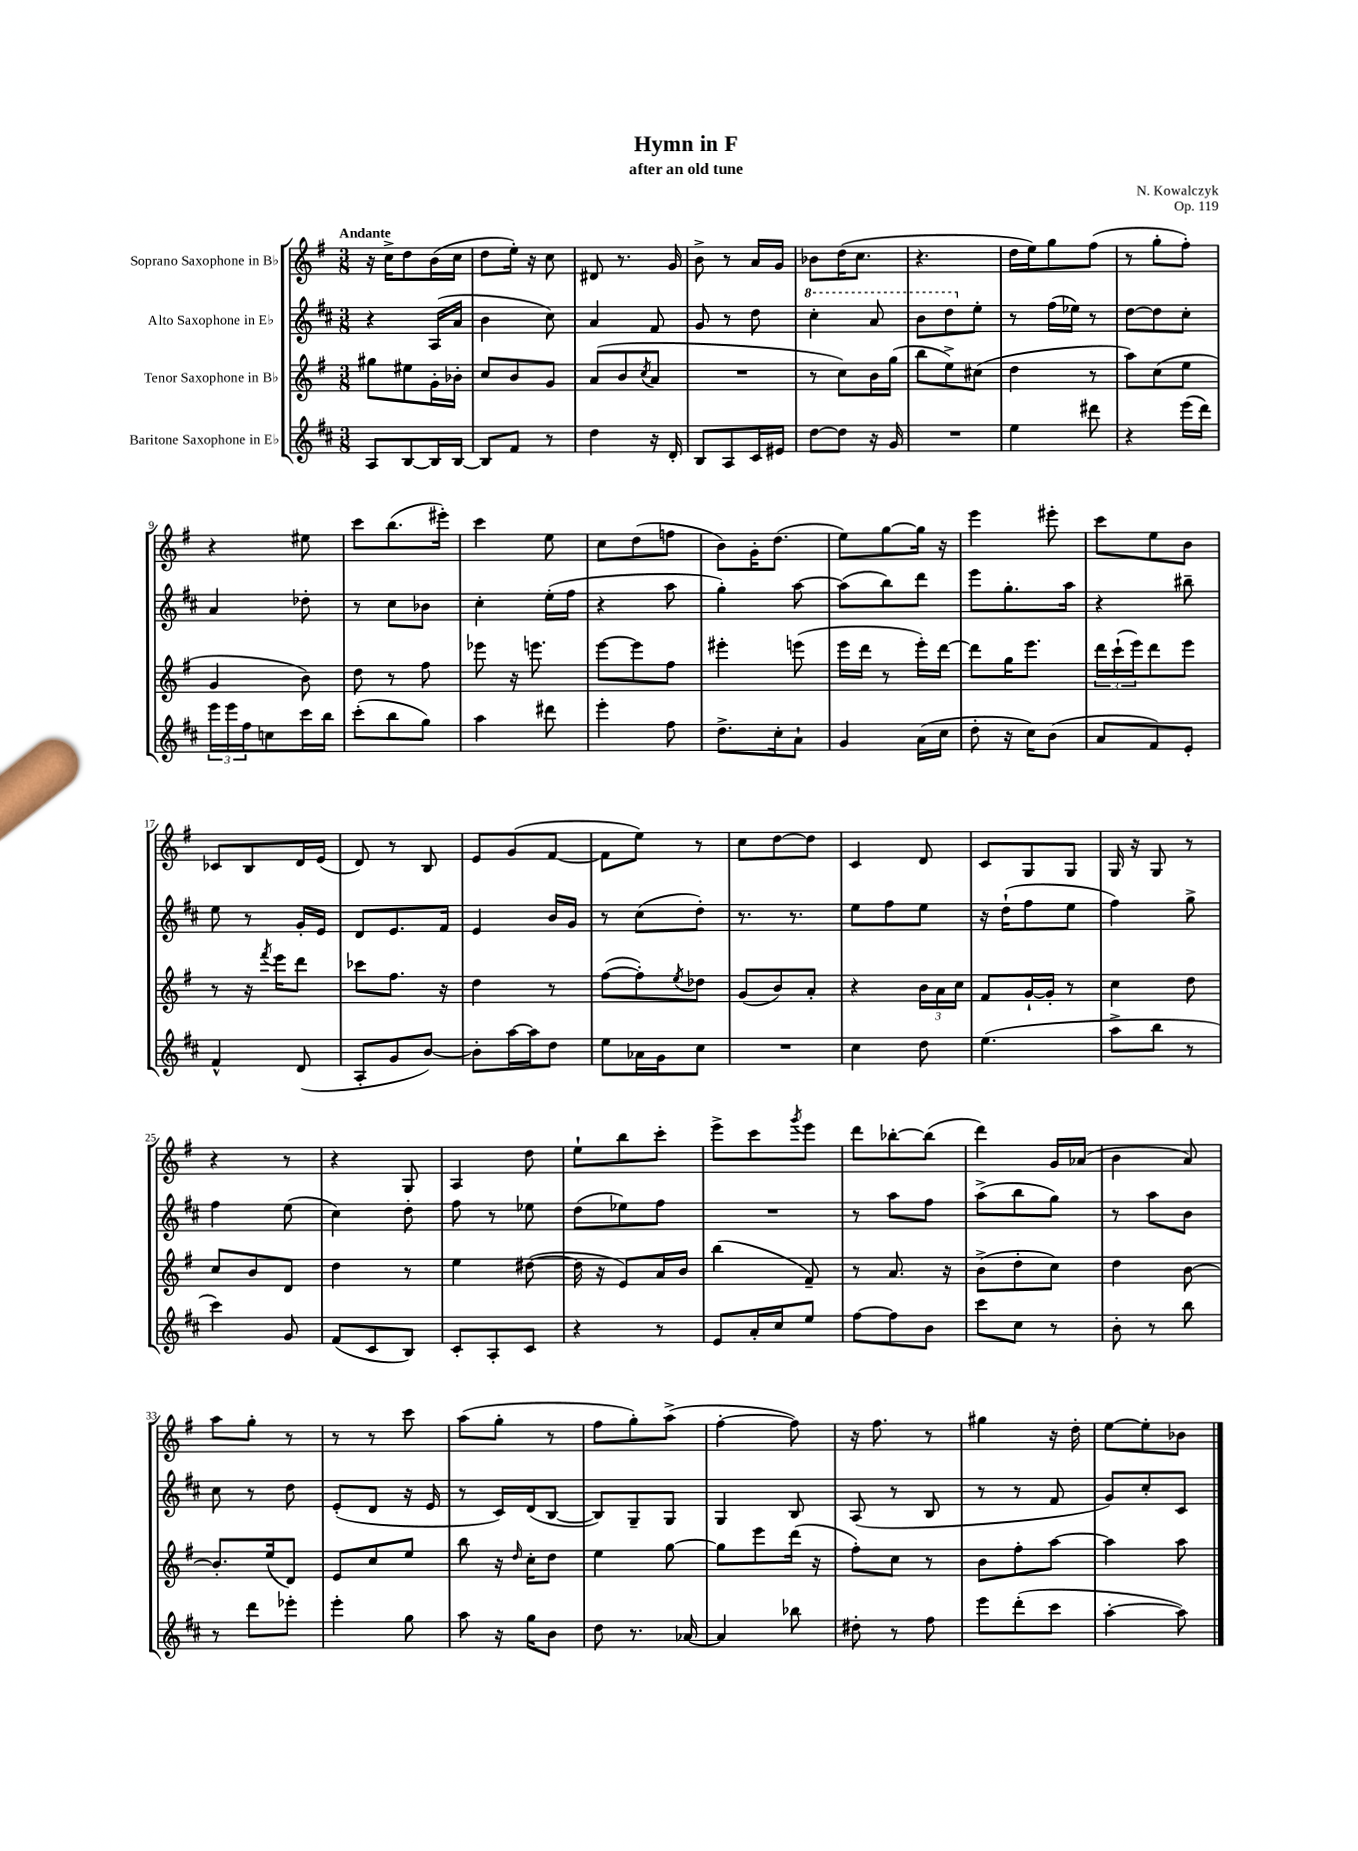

**kern	**kern	**kern	**kern
*part4	*part3	*part2	*part1
*staff4	*staff3	*staff2	*staff1
*I"Baritone Saxophone in E♭	*I"Tenor Saxophone in B♭	*I"Alto Saxophone in E♭	*I"Soprano Saxophone in B♭
*clefG2	*clefG2	*clefG2	*clefG2
*k[f#c#]	*k[f#]	*k[f#c#]	*k[f#]
*M3/8	*M3/8	*M3/8	*M3/8
=1	=1	=1	=1
!	!	!	!LO:TX:a:B:t=Andante
8A/L	8gg#X\L	4r	16r
.	.	.	16cc^\KL
[8B/	8ee#X\	.	8dd\
16B/L]	16g'\L	(16A/LL	(16b\L
[16B/JJ	16b-X'\JJ	16a/JJ	16cc\JJ
=2	=2	=2	=2
8B/L]	8cc/L	4b\	8dd\L
8f#/J	8b/	.	16ee'\Jk)
.	.	.	16r
8r	8g/J	8cc#\)	8cc\
=3	=3	=3	=3
4dd\	(8a/L	4a/	8d#X/
.	8b/	.	8.r
.	8qcc/	.	.
16r	8a/J	8f#/	.
16d'/	.	.	16g/
=4	=4	=4	=4
8B/L	4.r	8g/	8b^\
8A/	.	8r	8r
16c#/L	.	8dd\	16a/LL
16e#X/JJ	.	.	16g/JJ
=5	=5	=5	=5
*	*	*8va	*
[8dd\L	8r	4ccc#'\	8b-X\L
8dd\J]	8cc\L)	.	(16dd\K
.	.	.	8.cc\J
16r	16b\L	8aa/	.
16g/	(16gg\JJ	.	.
=6	=6	=6	=6
4.r	8bb\L	8bb\L	4.r
.	8ee^\)	8ddd\	.
*	*	*X8va	*
.	(8cc#X\J	8ee'\J	.
=7	=7	=7	=7
4ee\	4dd\	8r	16dd\LL
.	.	.	16ee\J)
.	.	(16ff#\LL	8gg\
.	.	16ee-X\JJ)	.
8ddd#X\	8r	8r	(8ff#\J
=8	=8	=8	=8
4r	8aa\L)	[8dd\L	8r
.	(8cc\	8dd\]	8gg'\L
(16eee\LL	8ee\J	8cc#'\J	8ff#'\J)
16ddd\JJ)	.	.	.
!!LO:LB:g=z
=9	=9	=9	=9
24eee\LL	4g/	4a/	4r
24eee\	.	.	.
24ff#\J	.	.	.
8ccn\	.	.	.
16ccc#\L	8b\)	8dd-X'\	8ee#X\
16bb\JJ	.	.	.
=10	=10	=10	=10
(8ccc#'\L	8dd\	8r	8ccc\L
8bb\	8r	8cc#\L	(8.bb\
8gg\J)	8ff#\	8b-X\J	.
.	.	.	16eee#X'\Jk)
=11	=11	=11	=11
4aa\	8eee-X\	4cc#'\	4ccc\
.	16r	.	.
.	8.eeen\	.	.
8ddd#X\	.	(16ee'\LL	8ee\
.	.	16ff#\JJ	.
=12	=12	=12	=12
4eee'\	[8eee\L	4r	8cc\L
.	8eee\]	.	(8dd\
8ff#\	8ff#\J	8aa\	8ffn\J
=13	=13	=13	=13
8.dd^\L	4eee#X'\	4gg'\)	8b\L)
.	.	.	16g'\K
16cc#'\k	.	.	(8.dd\J
8a`\J	(8eeen\	[8aa\	.
=14	=14	=14	=14
4g/	16eee\LL	(8aa\L]	8ee\L)
.	16ddd\JJ	.	.
.	8r	8bb\)	[8gg\
(16a\LL	16eee'\LL)	8ddd\J	16gg\Jk]
16cc#\JJ	[16ddd\JJ	.	16r
=15	=15	=15	=15
8dd'\	8ddd\L]	8eee\L	4eee\
16r	16gg\K	8.gg'\	.
16cc#\KL)	8.eee\J	.	.
(8b\J	.	.	8eee#X'\
.	.	16aa\Jk	.
=16	=16	=16	=16
8a/L	24ddd\LL	4r	8ccc\L
.	(24ccc`\	.	.
.	24eee\J)	.	.
8f#/)	8ddd\	.	8ee\
8e'/J	8eee\J	8bb#X~\	8b\J
!!LO:LB:g=z
=17	=17	=17	=17
4f#^^/	8r	8ee\	8c-X/L
.	16r	8r	8B/
.	8qfff#/	.	.
.	16eee\KL	.	.
(8d/	8ddd\J	16g'/LL	16d/L
.	.	16e/JJ	(16e/JJ
=18	=18	=18	=18
8A'/L	8ccc-X\L	8d/L	8d/)
8g/	8.ff#\J	8.e/	8r
[8b/J)	.	.	8B/
.	16r	16f#/Jk	.
=19	=19	=19	=19
8b'\L]	4dd\	4e/	8e/L
[16aa\L	.	.	(8g/
16aa\J]	.	.	.
8dd\J	8r	16b/LL	[8f#/J
.	.	16g/JJ	.
=20	=20	=20	=20
8ee\L	([8ff#\L	8r	8f#\L]
16a-X\L	8ff#'\])	(8cc#\L	8ee\J)
16g\J	.	.	.
.	8qee/	.	.
8cc#\J	8dd-X\J	8dd'\J)	8r
=21	=21	=21	=21
4.r	(8g/L	8.r	8cc\L
.	8b/)	.	[8dd\
.	.	8.r	.
.	8a'/J	.	8dd\J]
=22	=22	=22	=22
4cc#\	4r	8ee\L	4c/
.	.	8ff#\	.
8dd\	24b\LL	8ee\J	8d/
.	24a\	.	.
.	24cc\JJ	.	.
=23	=23	=23	=23
(4.ee\	8f#/L	16r	8c/L
.	.	(16dd`\KL	.
.	[16g`/L	8ff#\	8G/
.	16g'/JJ]	.	.
.	8r	8ee\J	8G/J
=24	=24	=24	=24
8aa^\L	4cc\	4ff#\)	16G/
.	.	.	16r
8bb\J	.	.	8G/
8r	8dd\	8gg^\	8r
!!LO:LB:g=z
=25	=25	=25	=25
4ccc#\)	8cc/L	4ff#\	4r
.	8b/	.	.
8g/	8d/J	(8ee\	8r
=26	=26	=26	=26
(8f#/L	4dd\	4cc#\)	4r
8c#/	.	.	.
8B/J)	8r	8dd'\	8G/
=27	=27	=27	=27
8c#'/L	4ee\	8ff#\	4A/
8A'/	.	8r	.
8c#/J	([8dd#X\	8ee-X\	8dd\
=28	=28	=28	=28
4r	16dd#\]	(8dd\L	8ee`\L
.	16r	.	.
.	8e/L)	8ee-X\)	8bb\
8r	16a/L	8ff#\J	8ccc'\J
.	16b/JJ	.	.
=29	=29	=29	=29
8e/L	(4bb\	4.r	8eee^\L
16a'/L	.	.	8ccc\
16cc#/J	.	.	.
.	.	.	8qggg/
8ee/J	8f#~/)	.	8eee\J
=30	=30	=30	=30
[8ff#\L	8r	8r	8ddd\L
8ff#\]	8.a/	8aa\L	[8bb-X'\
8b\J	.	8ff#\J	(8bb-\J]
.	16r	.	.
=31	=31	=31	=31
8ccc#\L	(8b^\L	(8aa^\L	4ddd\)
8cc#\J	8dd'\	8bb\	.
8r	8cc\J)	8gg\J)	16g/LL
.	.	.	(16a-X/JJ
=32	=32	=32	=32
8b'\	4dd\	8r	4b\
8r	.	8aa\L	.
8bb\	[8b\	8b\J	8a/)
!!LO:LB:g=z
=33	=33	=33	=33
8r	8.b'/L]	8cc#\	8aa\L
8ddd\L	.	8r	8gg'\J
.	(16ee/k	.	.
8eee-X'\J	8d/J)	8dd\	8r
=34	=34	=34	=34
4eee'\	8e/L	(8e'/L	8r
.	8cc/	8d/J	8r
8gg\	8ee/J	16r	8ccc\
.	.	16e/	.
=35	=35	=35	=35
8aa\	8bb\	8r	(8aa\L
16r	16r	16c#/LL)	8gg'\J
.	16qqdd/	.	.
16gg\KL	16cc'\KL	(16d/J	.
8b\J	8dd\J	[8B/J	8r
=36	=36	=36	=36
8dd\	4ee\	8B/L])	8ff#\L
8.r	.	8G~/	8gg'\)
.	[8gg\	8G/J	(8aa^\J
[16a-X/	.	.	.
=37	=37	=37	=37
4a-/]	8gg\L]	4G/	[4ff#'\
.	8eee\	.	.
8bb-X\	(16ddd\Jk	8B/	8ff#\])
.	16r	.	.
=38	=38	=38	=38
8dd#X'\	8ff#'\L)	(8A/	16r
.	.	.	8.ff#\
8r	8cc\J	8r	.
8ff#\	8r	8B/	8r
=39	=39	=39	=39
8eee\L	8b\L	8r	4gg#X\
(8ddd'\	8ff#'\	8r	.
8ccc#\J	[8aa\J	8f#/	16r
.	.	.	16dd'\
=40	=40	=40	=40
[4aa'\	4aa\]	8g/L)	[8ee\L
.	.	8cc#'/	8ee'\]
8aa\])	8aa\	8c#/J	8b-X\J
==	==	==	==
*-	*-	*-	*-
